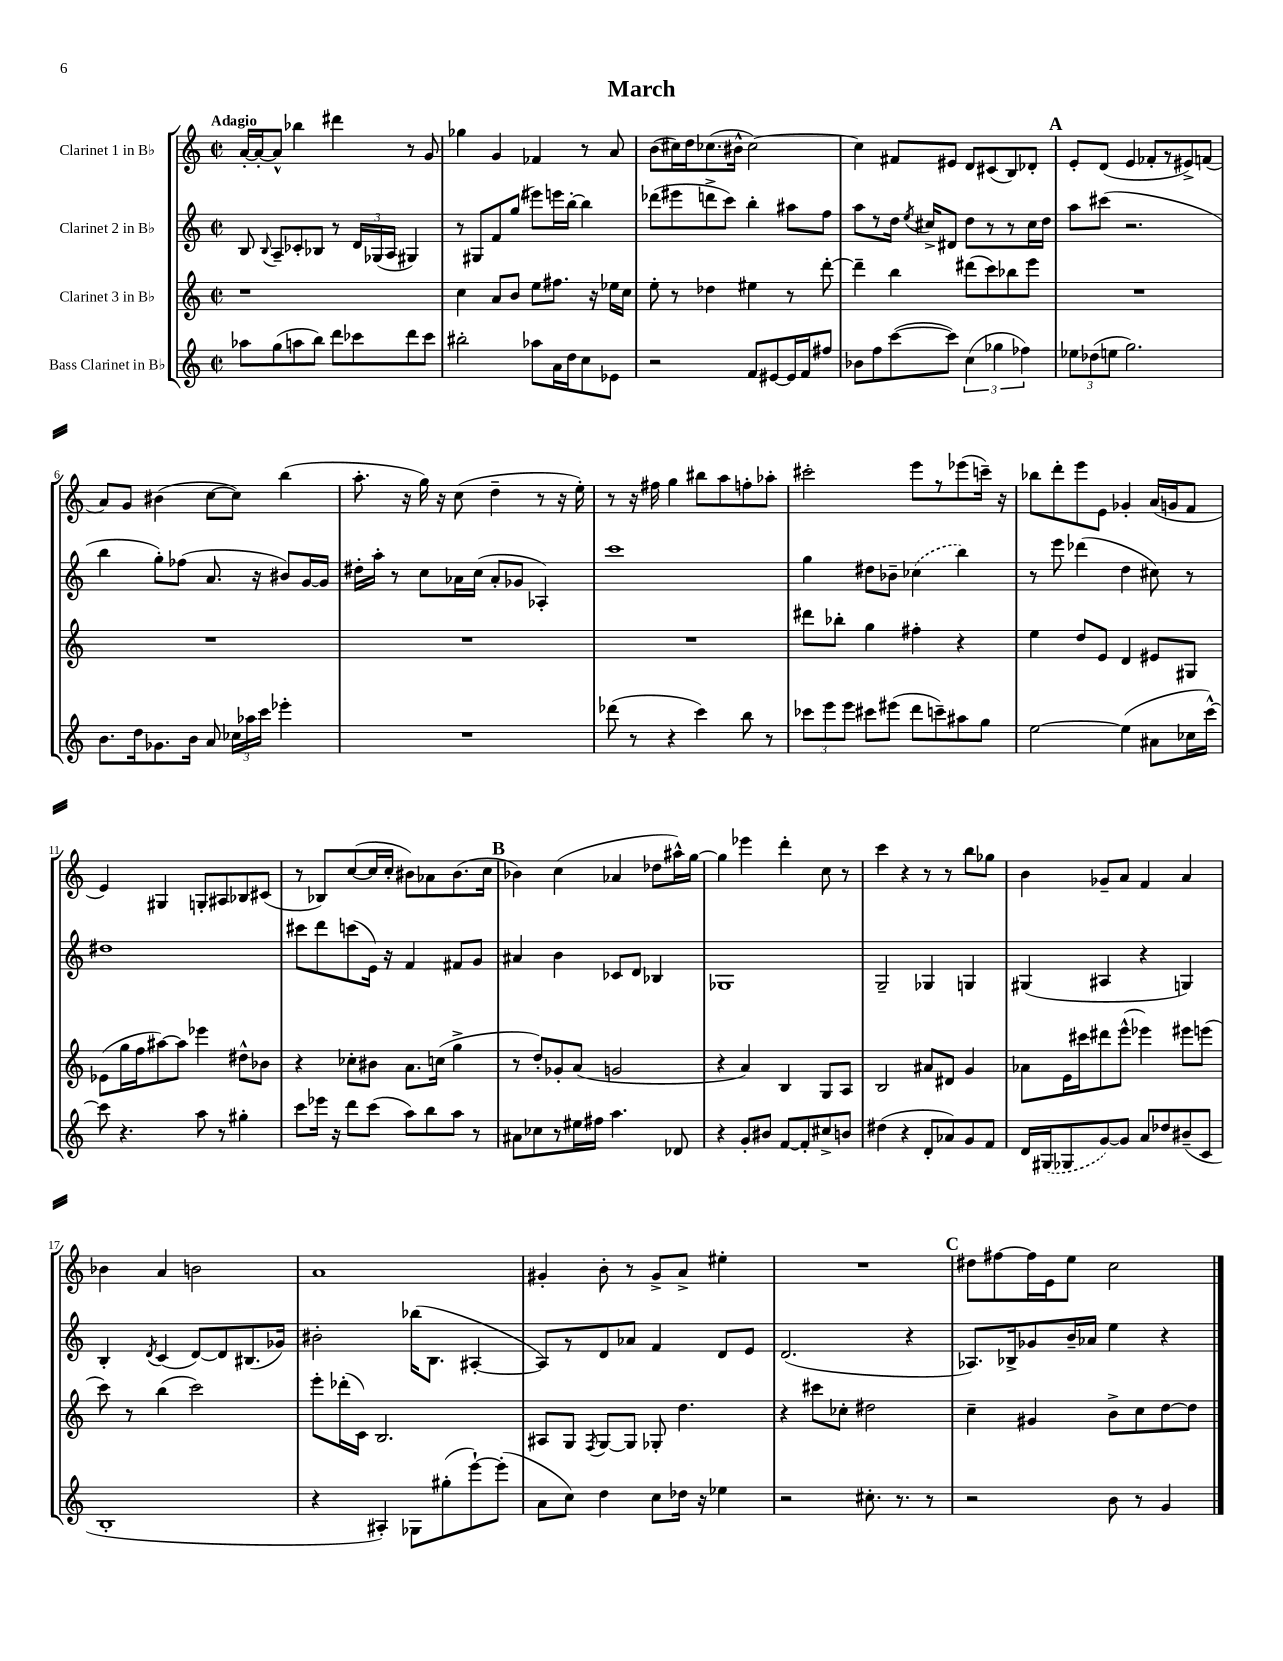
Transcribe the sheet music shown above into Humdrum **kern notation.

**kern	**kern	**kern	**kern
*staff4	*staff3	*staff2	*staff1
*clefG2	*clefG2	*clefG2	*clefG2
*k[]	*k[]	*k[]	*k[]
*M2/2	*M2/2	*M2/2	*M2/2
*met(c|)	*met(c|)	*met(c|)	*met(c|)
8aa-\L	1r	8B/	[16a'/LL
.	.	.	16a'/_J
.	.	8qqB/	.
(8gg\	.	8A~/L	8a^^/]J
8aa\	.	8c-'/	4bb-\
8bb\J)	.	8B-/J	.
8ddd\L	.	8r	4ddd#\
8ccc-\	.	24d/LL	.
.	.	(24G-/	.
.	.	24A/JJ	.
8ddd\	.	4G#/)	8r
8ccc-\J	.	.	8g/
=	=	=	=
2bb#'\	4cc\	8r	4gg-\
.	.	8G#/L	.
.	8a/L	8f/	4g/
.	8b/J	(8gg/J	.
8aa-\L	8ee\L	8eee#\L)	4f-/
16a\L	8.ff#\J	16eee\L	.
16dd\J	.	[16bb'\JJ	.
8cc\	.	4bb\]	8r
.	16r	.	.
8e-\J	16ee-\LL	.	8a/
.	16cc\JJ	.	.
=	=	=	=
2r	8ee'\	(8ddd-\L	(8b\L
.	8r	8eee#\	16cc#\L)
.	.	.	16dd\J
.	4dd-\	8ddd^\	(8.cc-\
.	.	8ccc\J)	.
.	.	.	16b#^^\Jk
8f/L	4ee#\	4bb'\	[2cc-\)
[8e#/	.	.	.
16e#/]L	8r	8aa#\L	.
16f/J	.	.	.
8ff#/J	[8ddd'\	8ff\J	.
=	=	=	=
8b-\L	4ddd~\]	8aa\L	4cc-\]
8ff\	.	8r	.
([8ccc\	4bb\	16dd\Jk	8f#/L
.	.	8qee/	.
.	.	16cc#^/LK	.
8ccc\]J)	.	8d#/J	8e#/J
(6cc\	(8ddd#\L	8dd\L	8d/L
.	8ccc\)	8r	(8c#/
6gg-\	.	.	.
.	8bb-\	8r	8B/)
6ff-\)	.	.	.
.	8eee\J	16cc#\L	8d-'/J
.	.	16dd\JJ	.
=	=	=	=
12ee-\L	1r	8aa\L	8e'/L
(12dd-\	.	.	.
.	.	(8ccc#\J	(8d/J
12ee\J	.	.	.
2.gg\)	.	2.r	4e/
.	.	.	8f-'/L
.	.	.	8r
.	.	.	8e#^/)
.	.	.	(8f/J
=	=	=	=
8.b\L	1r	4bb\	8a/L)
.	.	.	8g/J
16dd\k	.	.	.
8.g-\	.	8gg'\L)	(4b#\
.	.	(8ff-\J	.
16b\Jk	.	.	.
8a/	.	8.a/	[8cc\L
24cc-\LL	.	.	8cc\]J)
24aa-\	.	.	.
.	.	16r	.
24ccc\JJ	.	.	.
4eee-'\	.	8b#/L)	(4bb\
.	.	[16g/L	.
.	.	16g/]JJ	.
=	=	=	=
1r	1r	16dd#'\LL	8.aa'\
.	.	16aa'\JJ	.
.	.	8r	.
.	.	.	16r
.	.	8cc\L	16gg\)
.	.	.	16r
.	.	16a-\L	(8cc\
.	.	(16cc\JJ	.
.	.	8a-'/L	4dd~\
.	.	8g-/J	.
.	.	4A-'/)	8r
.	.	.	16r
.	.	.	16ee'\)
=	=	=	=
(8ddd-\	1r	1ccc	8r
8r	.	.	16r
.	.	.	16ff#\
4r	.	.	4gg\
4ccc\)	.	.	8bb#\L
.	.	.	8aa\
8bb\	.	.	8ff'\
8r	.	.	8aa-'\J
=	=	=	=
12ccc-\L	8ddd#\L	4gg\	2ccc#'\
12eee\	.	.	.
.	8bb-'\J	.	.
12eee\J	.	.	.
8ccc#\L	4gg\	8dd#\L	.
(8eee#\J	.	8b-~\J	.
8ddd\L	4ff#'\	(4cc-\	8eee\L
8ccc~\)	.	.	8r
8aa#\	4r	4bb\)	(8eee-\
8gg\J	.	.	16ccc~\Jk)
.	.	.	16r
=	=	=	=
[2ee\	4ee\	8r	8bb-\L
.	.	8eee\	8ddd'\
.	8dd/L	(4ddd-\	8eee\
.	8e/J	.	8e\J
(4ee\]	4d/	4dd\	4g-'/
8a#\L	8e#/L	8cc#\)	(16a/LL
.	.	.	16g/J
16cc-\L	8G#/J	8r	8f/J
[16ccc^^\JJ)	.	.	.
=	=	=	=
8ccc\]	(8e-\L	1dd#	4e/)
4.r	16gg\L	.	.
.	16ff\J	.	.
.	[8aa#\)	.	4G#/
.	8aa#\]J	.	.
8aa\	4eee-\	.	8G'/L
8r	.	.	8A#/
4gg#'\	8dd#^^\L	.	8B-/
.	8b-\J	.	(8c#/J
=	=	=	=
8ccc\L	4r	8ccc#\L	8r
16eee-\Jk	.	8ddd\	8B-/L)
16r	.	.	.
8ddd\L	8cc-'\L	(8ccc\	([8cc/
(8ccc\J	8b#\J	16e\Jk)	16cc/]L
.	.	16r	16cc'/JJ
8aa\L)	8.a\L	4f/	8b#\L)
8bb\	.	.	8a-\
.	(16cc\Jk	.	.
8aa\J	4gg^\	8f#/L	(8.b#\
8r	.	8g/J	.
.	.	.	16cc\Jk
=	=	=	=
8a#\L	8r	4a#/	4b-\)
8cc-\	8dd'/L)	.	.
8r	8g-'/	4b\	(4cc\
16ee#\L	(8a/J	.	.
16ff#\JJ	.	.	.
4.aa\	2g/	8c-/L	4a-/
.	.	8d/J	.
.	.	4B-/	8dd-\L
8d-/	.	.	16aa#^^\L)
.	.	.	[16gg\JJ
=	=	=	=
4r	4r	1G-	4gg\]
8g'/L	4a/)	.	4eee-\
8b#/J	.	.	.
[8f/L	4B/	.	4ddd'\
8f'/]	.	.	.
8cc#^/	8G/L	.	8cc\
8b/J	8A/J	.	8r
=	=	=	=
(4dd#\	2B/	2G~/	4ccc\
4r	.	.	4r
8d'/L	8a#/L	4G-/	8r
8a-/)	8d#/J	.	8r
8g/	4g/	4G/	8bb\L
8f/J	.	.	8gg-\J
=	=	=	=
16d/LL	8a-\L	(4G#/	4b\
(16G#/J	.	.	.
8G-/	16e\L	.	.
.	16ccc#\J	.	.
[8g/)	8ddd#\	4A#/	8g-~/L
8g/]J	(8eee^^\J	.	8a/J
8a/L	4eee-\)	4r	4f/
8dd-/	.	.	.
(8b#~/	8eee#\L	4G/)	4a/
8c/J	(8eee\J	.	.
=	=	=	=
1B'	8ccc\)	4B'/	4b-\
.	8r	.	.
.	.	8qd/	.
.	(4bb\	(4c/	4a/
.	2ccc\)	[8d/L)	2b\
.	.	8d/]	.
.	.	(8.B#/	.
.	.	16g-/Jk)	.
=	=	=	=
4r	8eee'\L	2b#'\	1a
.	(16ddd-'\L	.	.
.	16c\JJ)	.	.
4A#'/)	2.B/	.	.
8G-\L	.	(16bb-\LK	.
.	.	8.B\J	.
(8gg#'\	.	.	.
[8eee`\)	.	[4A#'/	.
(8eee'\]J	.	.	.
=	=	=	=
8a\L	8A#/L	8A#/]L)	4g#'/
8cc\J)	8G/J	8r	.
.	8qF/	.	.
4dd\	[8G/L	8d/	8b'\
.	8G/]J	8a-/J	8r
8cc\L	8G-'/	4f/	8g#^/L
16dd-\Jk	4.dd\	.	8a^/J
16r	.	.	.
4ee-\	.	8d/L	4ee#'\
.	.	8e/J	.
=	=	=	=
2r	4r	(2.d/	1r
.	8ccc#\L	.	.
.	8cc-'\J	.	.
8.cc#'\	2dd#\	.	.
8.r	.	.	.
.	.	4r	.
8r	.	.	.
=	=	=	=
2r	4cc~\	8.A-/L)	8dd#\L
.	.	.	[8ff#\
.	.	16B-^/k	.
.	4g#/	8g-/	16ff#\]L
.	.	.	16e\J
.	.	16b~/L	8ee\J
.	.	16a-/JJ	.
8b\	8b^\L	4ee\	2cc\
8r	8cc\	.	.
4g/	[8dd\	4r	.
.	8dd\]J	.	.
==	==	==	==
*-	*-	*-	*-
